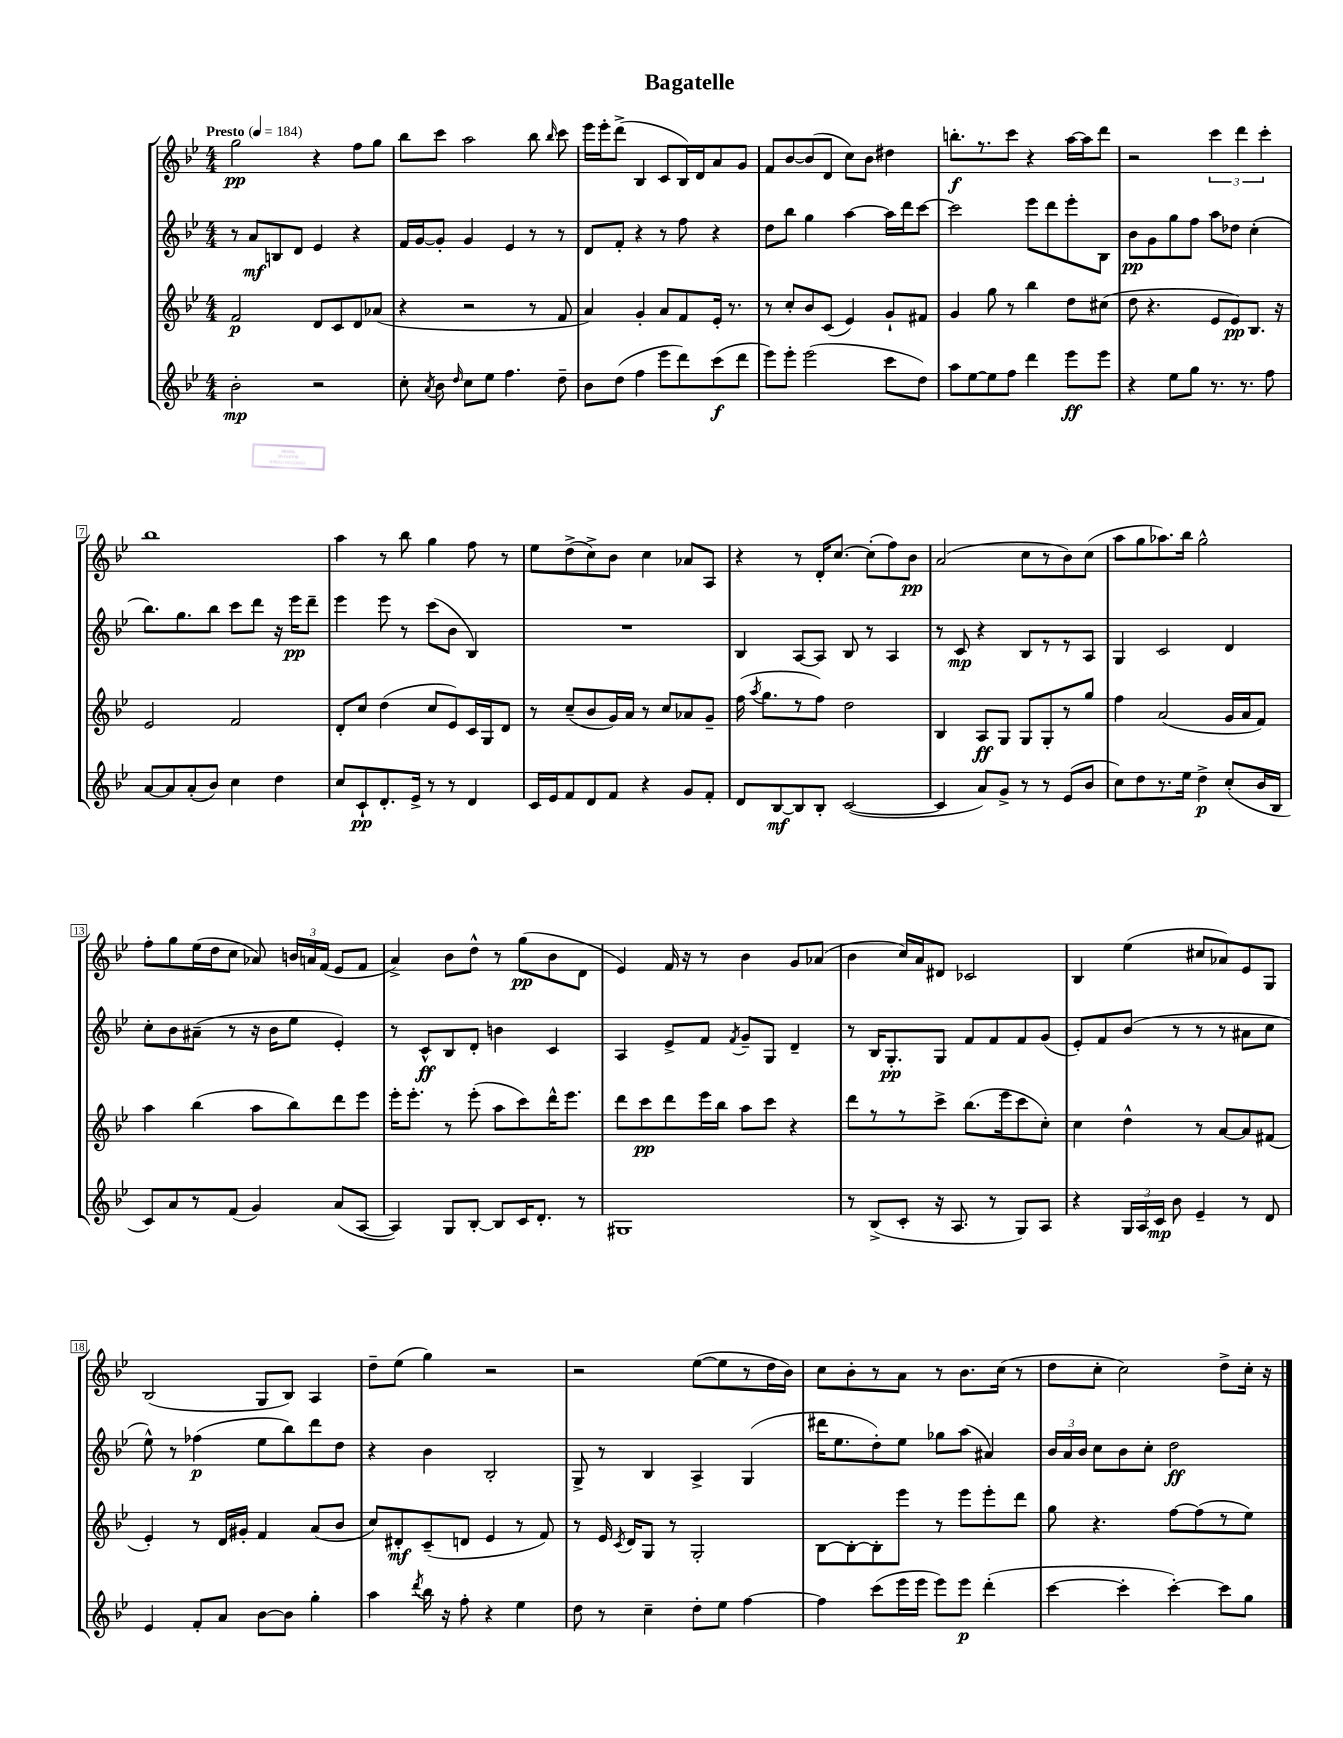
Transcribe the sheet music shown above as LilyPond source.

\header { title = "Bagatelle" }
<<
\new StaffGroup <<
\new Staff = "s0" {
    \clef treble \key bes \major \numericTimeSignature \time 4/4 \tempo "Presto" 4 = 184
    \autoBeamOff g''2\pp r4 f''8[ g''8] |
    bes''8[ c'''8] a''2 bes''8 \grace { bes''16 } c'''8 |
    ees'''16[ ees'''16-. d'''8]->( bes4 c'8[ bes16) d'16 a'8 g'8] |
    f'8[ bes'8~ bes'8( d'8] c''8[) bes'8] dis''4 |
    b''8.[-.\f r8. c'''8] r4 a''16[~ a''16 d'''8] |
    r2 \tuplet 3/2 { c'''4 d'''4 c'''4-. } |
    bes''1 |
    a''4 r8 bes''8 g''4 f''8 r8 |
    ees''8[ d''8->( c''8->) bes'8] c''4 aes'8[ a8] |
    r4 r8 d'16[-. c''8.]~ c''8[-.( f''8) bes'8]\pp |
    a'2( c''8[ r8 bes'8) c''8]( |
    a''8[ g''8 aes''8.) bes''16] g''2-^ |
    f''8[-. g''8 ees''16( d''16 c''8] aes'8) \tuplet 3/2 { b'16[ a'16 f'16]( } ees'8[ f'8] |
    a'4->) bes'8[ d''8]-^ r8 g''8[\pp( bes'8 d'8] |
    ees'4) f'16 r16 r8 bes'4 g'8[ aes'8]( |
    bes'4 c''16[) a'16 dis'8] ces'2 |
    bes4 ees''4( cis''8[ aes'8) ees'8 g8] |
    bes2( g8[ bes8]) a4 |
    d''8[-- ees''8]( g''4) r2 |
    r2 ees''8[~( ees''8 r8 d''16 bes'16]) |
    c''8[ bes'8-. r8 a'8] r8 bes'8.[ c''16]( r8 |
    d''8[ c''8]-. c''2) d''8[-> c''16]-. r16 \bar "|." |
}
\new Staff = "s1" {
    \clef treble \key bes \major \numericTimeSignature \time 4/4
    \autoBeamOff r8 a'8[\mf b8 d'8] ees'4 r4 |
    f'16[ g'16~ g'8]-. g'4 ees'4 r8 r8 |
    d'8[ f'8]-. r4 r8 f''8 r4 |
    d''8[ bes''8] g''4 a''4~ a''16[ d'''16 c'''8]~ |
    c'''2 ees'''8[ d'''8 ees'''8-. bes8] |
    bes'8[\pp g'8 g''8 f''8] a''8[ des''8] c''4-.( |
    bes''8.[) g''8. bes''8] c'''8[ d'''8] r16 ees'''16[\pp d'''8]-- |
    ees'''4 ees'''8 r8 c'''8[( bes'8] bes4) |
    R1 |
    bes4 a8[~ a8] bes8 r8 a4 |
    r8 c'8\mp r4 bes8[ r8 r8 a8] |
    g4 c'2 d'4 |
    c''8[-. bes'8 ais'8]--( r8 r16 bes'16[ ees''8] ees'4-.) |
    r8 c'8[-^\ff bes8 d'8]-. b'4 c'4 |
    a4 ees'8[-> f'8] \acciaccatura { f'8 } g'8[-- g8] d'4-- |
    r8 bes16[ g8.-.\pp g8] f'8[ f'8 f'8 g'8]( |
    ees'8[-.) f'8 bes'8]( r8 r8 r8 ais'8[ c''8] |
    ees''8-^) r8 fes''4\p( ees''8[ bes''8) d'''8 d''8] |
    r4 bes'4 bes2-. |
    g8-> r8 bes4 a4-> g4( |
    dis'''16[ ees''8. d''8-.) ees''8] ges''8[ a''8]( ais'4) |
    \tuplet 3/2 { bes'16[ a'16 bes'16] } c''8[ bes'8 c''8]-. d''2\ff \bar "|." |
}
\new Staff = "s2" {
    \clef treble \key bes \major \numericTimeSignature \time 4/4
    \autoBeamOff f'2\p d'8[ c'8 d'8 aes'8]( |
    r4 r2 r8 f'8 |
    a'4) g'4-. a'8[ f'8 ees'16]-. r8. |
    r8 c''8[-. bes'8 c'8]( ees'4) g'8[-! fis'8] |
    g'4 g''8 r8 bes''4 d''8[ cis''8]( |
    d''8 r4. ees'8[ ees'8\pp) bes8.] r16 |
    ees'2 f'2 |
    d'8[-. c''8] d''4( c''8[ ees'8) c'16 g16 d'8] |
    r8 c''8[--( bes'8 g'16) a'16] r8 c''8[ aes'8 g'8]-- |
    f''16( \acciaccatura { a''8 } g''8.[ r8 f''8]) d''2 |
    bes4 a8[\ff g8] g8[ g8-. r8 g''8] |
    f''4 a'2( g'16[ a'16 f'8]) |
    a''4 bes''4( a''8[ bes''8) d'''8 ees'''8] |
    ees'''16[-. ees'''8.]-. r8 ees'''8-.( a''8[ c'''8) d'''16-^ ees'''8.] |
    d'''8[ c'''8\pp d'''8 ees'''16 bes''16] a''8[ c'''8] r4 |
    d'''8[ r8 r8 c'''8]-> bes''8.[( ees'''16 c'''8 c''8]-.) |
    c''4 d''4-^ r8 a'8[~ a'8 fis'8]( |
    ees'4-.) r8 d'16[ gis'16]-. f'4 a'8[( bes'8] |
    c''8[) dis'8-.\mf c'8--( d'8] ees'4 r8 f'8) |
    r8 ees'16 \acciaccatura { c'8 } d'16[ g8] r8 g2-. |
    bes8[~ bes8~-. bes8-. ees'''8] r8 ees'''8[ ees'''8-. d'''8] |
    g''8 r4. f''8[~ f''8( r8 ees''8]) \bar "|." |
}
\new Staff = "s3" {
    \clef treble \key bes \major \numericTimeSignature \time 4/4
    \autoBeamOff bes'2-.\mp r2 |
    c''8-. \acciaccatura { a'8 } bes'8 \grace { d''16 } c''8[ ees''8] f''4. d''8-- |
    bes'8[ d''8]( f''4 ees'''8[ d'''8) c'''8\f( d'''8] |
    ees'''8[) ees'''8]-. ees'''2( c'''8[ d''8]) |
    a''8[ ees''8~ ees''8 f''8] d'''4 ees'''8[\ff ees'''8] |
    r4 ees''8[ g''8] r8. r8. f''8 |
    a'8[~ a'8 a'8-.( bes'8]) c''4 d''4 |
    c''8[ c'8-!\pp d'8.-. ees'16]-> r8 r8 d'4 |
    c'16[ ees'16 f'8 d'8 f'8] r4 g'8[ f'8]-. |
    d'8[ bes8~\mf bes8 bes8]-. c'2~( |
    c'4 a'8[) g'8]-> r8 r8 ees'8[( bes'8] |
    c''8[) d''8 r8. ees''16] d''4->\p c''8[-.( bes'16 bes16] |
    c'8[) a'8 r8 f'8]( g'4) a'8[( a8]~ |
    a4) g8[ bes8]~-. bes8[ c'16 d'8.]-. r8 |
    gis1 |
    r8 bes8[->( c'8]-. r16 a8. r8 g8[) a8] |
    r4 \tuplet 3/2 { g16[ a16 c'16]\mp } bes'8 ees'4-- r8 d'8 |
    ees'4 f'8[-. a'8] bes'8[~ bes'8] g''4-. |
    a''4 \acciaccatura { d'''8 } bes''16 r16 f''8-. r4 ees''4 |
    d''8 r8 c''4-- d''8[-. ees''8] f''4~ |
    f''4 c'''8[( ees'''16 ees'''16] ees'''8[) ees'''8]\p d'''4-.( |
    c'''4~ c'''4-. c'''4~-.) c'''8[ g''8] \bar "|." |
}
>>
>>
\layout { \context { \Score \override BarNumber.stencil = #(make-stencil-boxer 0.1 0.3 ly:text-interface::print) } }
